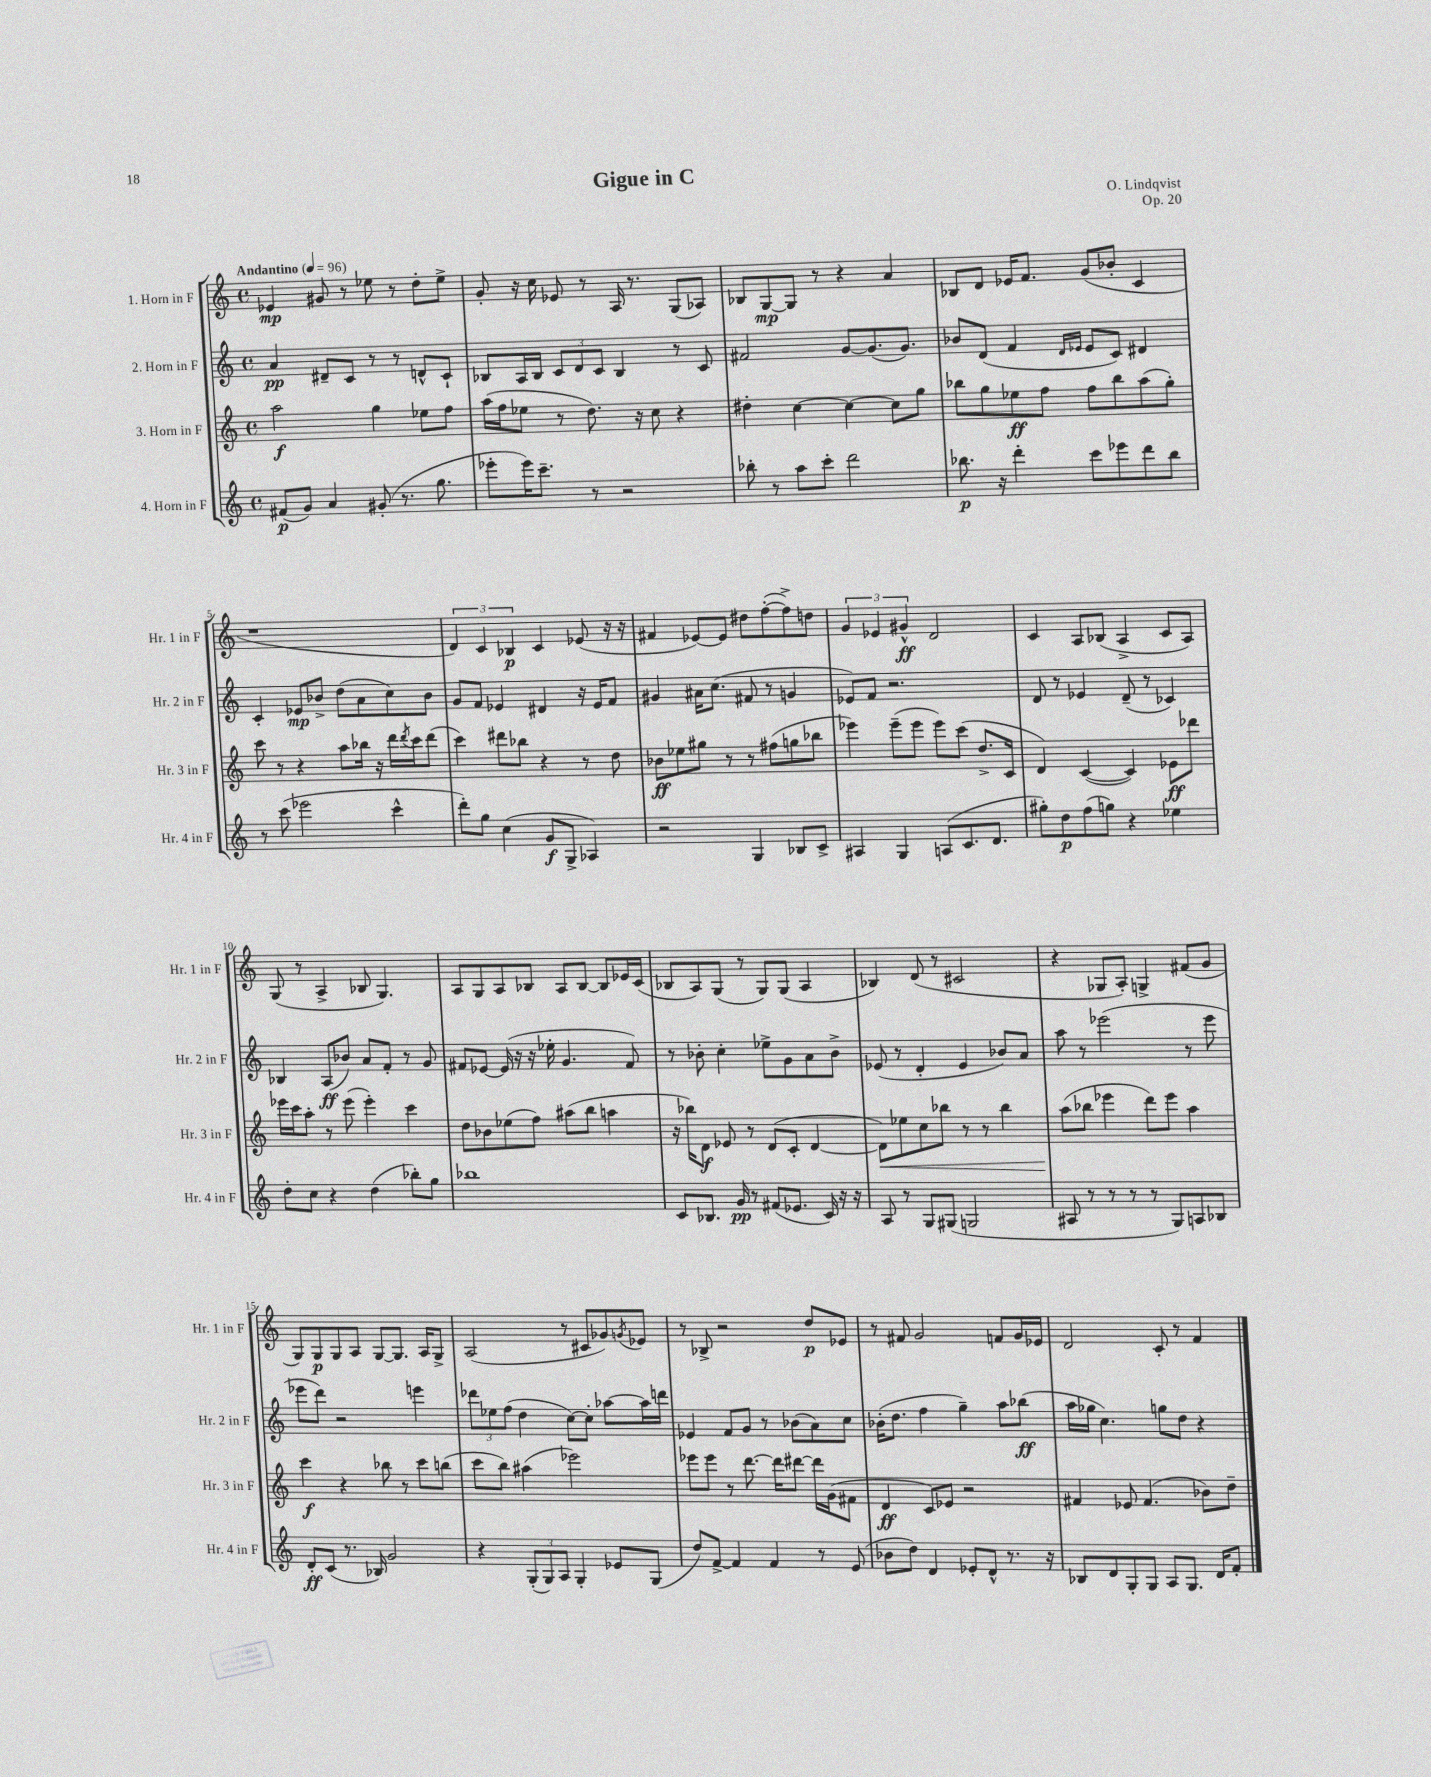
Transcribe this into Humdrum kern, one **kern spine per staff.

**kern	**dynam	**kern	**dynam	**kern	**dynam	**kern	**dynam
*part4	*part4	*part3	*part3	*part2	*part2	*part1	*part1
*staff4	*staff4	*staff3	*staff3	*staff2	*staff2	*staff1	*staff1
*I"4. Horn in F	*	*I"3. Horn in F	*	*I"2. Horn in F	*	*I"1. Horn in F	*
*I'Hr. 4 in F	*	*I'Hr. 3 in F	*	*I'Hr. 2 in F	*	*I'Hr. 1 in F	*
*clefG2	*	*clefG2	*	*clefG2	*	*clefG2	*
*k[]	*	*k[]	*	*k[]	*	*k[]	*
*M4/4	*	*M4/4	*	*M4/4	*	*M4/4	*
*met(c)	*	*met(c)	*	*met(c)	*	*met(c)	*
*MM96	*	*MM96	*	*MM96	*	*MM96	*
=1	=1	=1	=1	=1	=1	=1	=1
!	!	!	!	!	!	!LO:TX:a:B:t=Andantino	!
(8f#X/L	p	2aa\	f	4a/	pp	4e-X/	mp
8g/J)	.	.	.	.	.	.	.
4a/	.	.	.	8d#X~/L	.	8g#X/	.
.	.	.	.	8c/J	.	8r	.
(8g#X'/	.	4gg\	.	8r	.	8ee-X\	.
8.r	.	.	.	8r	.	8r	.
.	.	8ee-X\L	.	8dn^^/L	.	8dd'\L	.
8.gg\	.	.	.	.	.	.	.
.	.	8ff\J	.	8c`/J	.	8ee-^\J	.
=2	=2	=2	=2	=2	=2	=2	=2
8eee-X'\L	.	(16aa\LL	.	8B-X/L	.	8g'/	.
.	.	16ff\J	.	.	.	.	.
16eee-\K)	.	8ee-X\J	.	16A/L	.	16r	.
8.ccc~\J	.	.	.	16B-/JJ	.	16cc\	.
.	.	8r	.	12c/L	.	8e-X/	.
.	.	.	.	12d/	.	.	.
8r	.	8.dd\)	.	.	.	8r	.
.	.	.	.	12c/J	.	.	.
2r	.	.	.	4B-/	.	16A/	.
.	.	16r	.	.	.	8.r	.
.	.	8cc\	.	.	.	.	.
.	.	4r	.	8r	.	(8G/L	.
.	.	.	.	8c/	.	8A-X/J)	.
=3	=3	=3	=3	=3	=3	=3	=3
8bb-X'\	.	4dd#X'\	.	2f#X/	.	8B-X/L	.
8r	.	.	.	.	.	[8G/	mp
8aa\L	.	[4cc\	.	.	.	8G/J]	.
8ccc'\J	.	.	.	.	.	8r	.
2ddd\	.	4cc\_	.	[8g/L	.	4r	.
.	.	.	.	(8.g/]	.	.	.
.	.	8cc\L]	.	.	.	4a/	.
.	.	.	.	8.g/J)	.	.	.
.	.	8gg\J	.	.	.	.	.
=4	=4	=4	=4	=4	=4	=4	=4
8.bb-X\	p	8bb-X\L	.	8b-X/L	.	8B-X/L	.
.	.	8gg\	.	(8d/J	.	8d/J	.
16r	.	.	.	.	.	.	.
4ddd'\	.	8ee-X\	ff	4f/	.	16e-X/KL	.
.	.	.	.	.	.	8.f/J	.
.	.	8ff\J	.	.	.	.	.
.	.	.	.	16qqd/LL	.	.	.
.	.	.	.	16qqe-X/JJ	.	.	.
8ccc\L	.	8ff\L	.	8e-/L	.	(8g/L	.
8eee-X\	.	8bb-\	.	8c/J)	.	8b-X'/J	.
8ddd\	.	(8aa\	.	4d#X/	.	4c/	.
8bb-\J	.	8gg'\J)	.	.	.	.	.
!!LO:LB:g=z
=5	=5	=5	=5	=5	=5	=5	=5
8r	.	8ccc\	.	4c'/	.	1r	.
(8ccc\	.	8r	.	.	.	.	.
2eee-X\	.	4r	.	8e-X/L	mp	.	.
.	.	.	.	8b-X^/J	.	.	.
.	.	8aa\L	.	(8dd\L	.	.	.
.	.	16bb-X\Jk	.	8a\	.	.	.
.	.	16r	.	.	.	.	.
4ccc^^\	.	16ddd\LL	.	8cc\)	.	.	.
.	.	8qddd/	.	.	.	.	.
.	.	16ccc\J	.	.	.	.	.
.	.	(8ddd\J	.	8b-\J	.	.	.
=6	=6	=6	=6	=6	=6	=6	=6
8ddd'\L)	.	4ccc\)	.	8g/L	.	6d/)	.
8gg\J	.	.	.	8f/J	.	.	.
.	.	.	.	.	.	6c/	.
(4cc\	.	8ddd#X\L	.	4e-X/	.	.	.
.	.	.	.	.	.	6B-X/	p
.	.	8bb-X\J	.	.	.	.	.
8g/L	f	4r	.	4d#X/	.	4c/	.
8G^/J	.	.	.	.	.	.	.
4A-X/)	.	8r	.	16r	.	(8e-X/	.
.	.	.	.	16e-/KL	.	.	.
.	.	8dd\	.	8f/J	.	16r	.
.	.	.	.	.	.	16r	.
=7	=7	=7	=7	=7	=7	=7	=7
2r	.	8b-X\L	ff	4g#X/	.	4f#X/	.
.	.	8ee-X\	.	.	.	.	.
.	.	8gg#X\J	.	16a#X\KL	.	[8e-X/L)	.
.	.	.	.	(8.cc\J	.	.	.
.	.	8r	.	.	.	8e-/J]	.
4G/	.	8r	.	8f#X/	.	8dd#X\L	.
.	.	(8ff#X\L	.	8r	.	([8ff'\	.
8B-X/L	.	8ggn\	.	4gn/	.	8ff^\])	.
8c^/J	.	8bb-X\J	.	.	.	8ddn\J	.
=8	=8	=8	=8	=8	=8	=8	=8
4A#X/	.	4eee-X\)	.	8e-X/L)	.	6g/	.
.	.	.	.	8f/J	.	.	.
.	.	.	.	.	.	6e-X/	.
4G/	.	(8eee-~\L	.	2.r	.	.	.
.	.	.	.	.	.	6g#X^^/	ff
.	.	8eee-\J	.	.	.	.	.
(8An/L	.	8eee-\L)	.	.	.	2d/	.
8.c/	.	(8ccc\J	.	.	.	.	.
.	.	8.dd^/L	.	.	.	.	.
8.d/J	.	.	.	.	.	.	.
.	.	16c/Jk	.	.	.	.	.
=9	=9	=9	=9	=9	=9	=9	=9
8gg#X'\L)	.	4d/)	.	8d/	.	4c/	.
8dd\	p	.	.	8r	.	.	.
(8ff\	.	([4c/	.	4e-X/	.	8A/L	.
8ggn\J)	.	.	.	.	.	(8B-X/J	.
4r	.	4c/])	.	(8d~/	.	4A^/	.
.	.	.	.	8r	.	.	.
4ee-X\	.	8e-X\L	ff	4c-X/)	.	8c/L	.
.	.	8ddd-X\J	.	.	.	8A/J)	.
!!LO:LB:g=z
=10	=10	=10	=10	=10	=10	=10	=10
8dd'\L	.	16eee-X\LL	.	4B-X/	.	(8G/	.
.	.	16ccc\J	.	.	.	.	.
8cc\J	.	8aa'\J	.	.	.	8r	.
4r	.	8r	.	(8A/L	ff	4A^/	.
.	.	(8eee-\	.	8b-X/J)	.	.	.
(4dd\	.	4eee-'\)	.	8a/L	.	8B-X/	.
.	.	.	.	8f'/J	.	4.G/)	.
8bb-X'\L)	.	4ccc\	.	8r	.	.	.
8gg\J	.	.	.	8g/	.	.	.
=11	=11	=11	=11	=11	=11	=11	=11
1bb-X	.	8dd\L	.	8f#X/L	.	8A/L	.
.	.	8b-X\	.	[8e-X/J	.	8G/	.
.	.	(8ee-X\	.	(16e-/]	.	8A/	.
.	.	.	.	16r	.	.	.
.	.	8ff\J)	.	16r	.	8B-X/J	.
.	.	.	.	16ee-X'\	.	.	.
.	.	(8aa#X\L	.	4.g/	.	8A/L	.
.	.	8bb\J	.	.	.	[8B-/J	.
.	.	4aan\	.	.	.	8B-/L]	.
.	.	.	.	8f#/)	.	16e-X/L	.
.	.	.	.	.	.	(16c/JJ	.
=12	=12	=12	=12	=12	=12	=12	=12
8c/L	.	16r	.	8r	.	8B-X/L	.
.	.	16bb-X\KL)	.	.	.	.	.
8.B-X/J	.	8d\J	f	8b-X'\	.	8A/)	.
.	.	8e-X/	.	4cc'\	.	(8G/J	.
16g/	pp	.	.	.	.	.	.
8r	.	8r	.	.	.	8r	.
(8f#X/L	.	(8d/L	.	8ee-X^\L	.	8G/L)	.
8.e-X/J	.	8c'/J	.	8g\	.	(8G/J	.
.	.	[4d/	.	8a\	.	4A/	.
16c/)	.	.	.	.	.	.	.
16r	.	.	.	8b-^\J	.	.	.
16r	.	.	.	.	.	.	.
=13	=13	=13	=13	=13	=13	=13	=13
!	!	!	!LO:HP:b	!	!	!	!
8A/	.	8d\L])	<	(8e-X/	.	4B-X/)	.
8r	.	8ee-X\	.	8r	.	.	.
8G/L	.	8cc\	.	4d'/	.	(8d/	.
(8G#X/J	.	8bb-X\J	.	.	.	8r	.
2Gn/	.	8r	.	4e-/	.	2c#X/	.
.	.	8r	.	.	.	.	.
.	.	4bb-\	.	8b-X/L)	.	.	.
.	.	.	.	8a/J	.	.	.
=14	=14	=14	=14	=14	=14	=14	=14
8A#X/	.	(8aa\L	.	8aa\	.	4r	.
8r	.	8bb-X\J	[	8r	.	.	.
8r	.	4eee-X\	.	(2eee-X\	.	8G-X/L	.
8r	.	.	.	.	.	8A'/J)	.
8r	.	8ddd\L)	.	.	.	4Gn^/	.
8G/L)	.	8eee-\J	.	.	.	.	.
8An/	.	4aa\	.	8r	.	(8f#X/L	.
8B-X/J	.	.	.	8eee-\	.	8g/J	.
!!LO:LB:g=z
=15	=15	=15	=15	=15	=15	=15	=15
8d'/L	ff	4ccc\	f	8eee-X\L	.	8G/L)	.
(8c/J	.	.	.	8ddd\J)	.	8G/	p
8.r	.	4r	.	2r	.	8G/	.
.	.	.	.	.	.	8A/J	.
16B-X/)	.	.	.	.	.	.	.
2g/	.	8bb-X\	.	.	.	[8G/L	.
.	.	8r	.	.	.	8.G/J]	.
.	.	8ccc\L	.	4eeen\	.	.	.
.	.	.	.	.	.	16A/KL	.
.	.	(8bbn\J	.	.	.	8G^/J	.
=16	=16	=16	=16	=16	=16	=16	=16
4r	.	8ccc\L	.	12ddd-X\L	.	(2A/	.
.	.	.	.	12ee-X\	.	.	.
.	.	8bb\J)	.	.	.	.	.
.	.	.	.	(12ff\J	.	.	.
(12G'/L	.	(4aa#X\	.	4dd\	.	.	.
12G/)	.	.	.	.	.	.	.
12A/J	.	.	.	.	.	.	.
4G'/	.	2eee-X\)	.	[8cc\L)	.	8r	.
.	.	.	.	8cc'\J]	.	8c#X/L	.
8e-X/L	.	.	.	[8aa-X\L	.	8g-X/)	.
.	.	.	.	.	.	8qgn/	.
(8G/J	.	.	.	16aa-\L]	.	8e-X/J	.
.	.	.	.	16dddn\JJ	.	.	.
=17	=17	=17	=17	=17	=17	=17	=17
8dd/L)	.	8eee-X\L	.	4e-X/	.	8r	.
[8f^/J	.	8eee-\J	.	.	.	8B-X^/	.
4f/]	.	8r	.	8f/L	.	2r	.
.	.	[8.ddd\	.	8g/J	.	.	.
4f/	.	.	.	8r	.	.	.
.	.	16ddd\KL]	.	.	.	.	.
.	.	[8ddd#X\J	.	(8b-X\L	.	.	.
8r	.	16ddd#\LL]	.	8a\)	.	8dd/L	p
.	.	(16g\J	.	.	.	.	.
(8e/	.	8f#X\J	.	8cc\J	.	8e-X/J	.
=18	=18	=18	=18	=18	=18	=18	=18
8b-X\L	.	4d/	ff	(16b-X'\KL	.	8r	.
.	.	.	.	8.dd\J	.	.	.
8dd\J)	.	.	.	.	.	8f#X/	.
4d/	.	8c/L)	.	4ff\	.	2g/	.
.	.	8e-X/J	.	.	.	.	.
8e-X'/L	.	2r	.	4gg~\)	.	.	.
8d^^/J	.	.	.	.	.	.	.
8.r	.	.	.	8aa\L	.	8fn/L	.
.	.	.	.	(8bb-X\J	ff	16g/L	.
16r	.	.	.	.	.	16e-X/JJ	.
=19	=19	=19	=19	=19	=19	=19	=19
8B-X/L	.	4f#X/	.	16aa\LL	.	2d/	.
.	.	.	.	16gg-X\JJ	.	.	.
8d/	.	.	.	4.cc\)	.	.	.
8G'/	.	8e-X/	.	.	.	.	.
8G/J	.	(4.f#/	.	.	.	.	.
8A/L	.	.	.	8ggn\L	.	8c'/	.
8.G/J	.	.	.	8dd\J	.	8r	.
.	.	8b-X\L)	.	4r	.	4f/	.
16d/KL	.	.	.	.	.	.	.
8f'/J	.	8dd~\J	.	.	.	.	.
==	==	==	==	==	==	==	==
*-	*-	*-	*-	*-	*-	*-	*-
